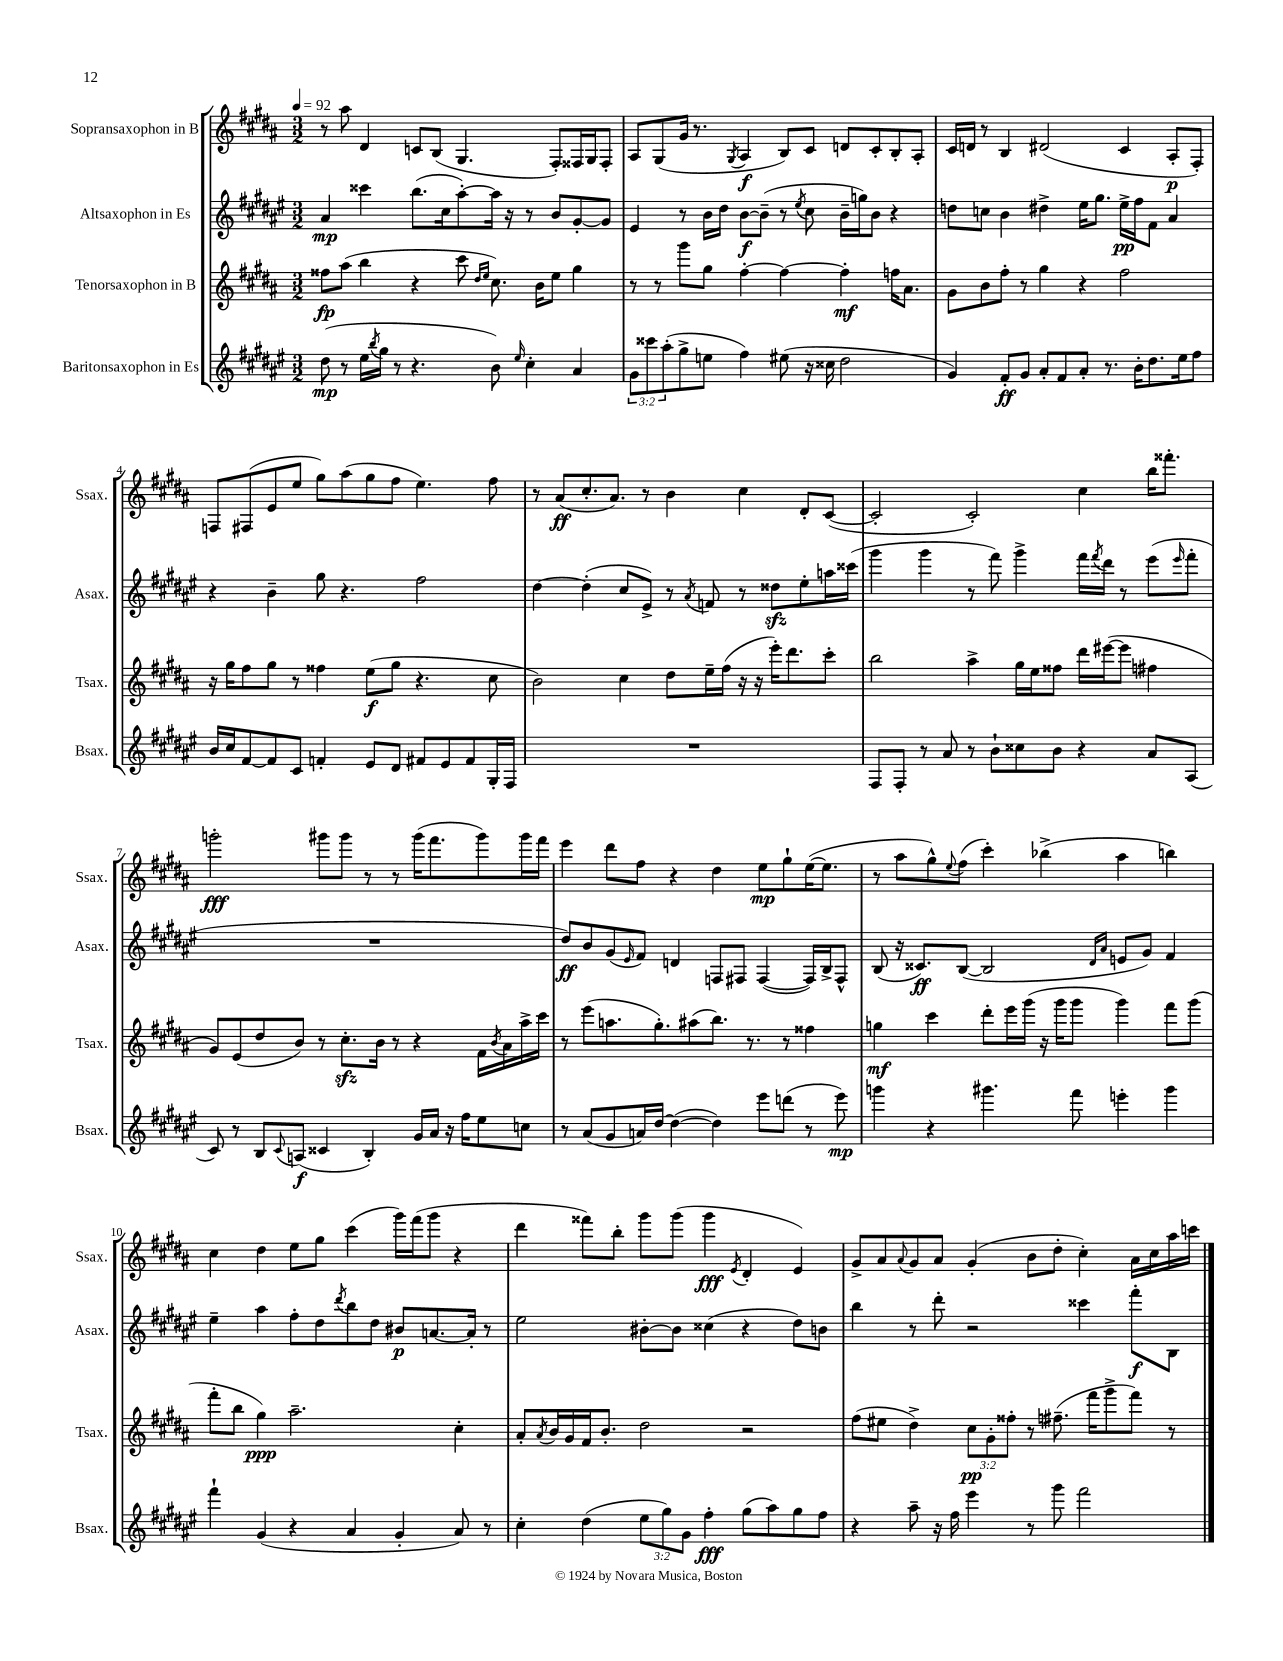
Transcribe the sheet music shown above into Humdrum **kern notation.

**kern	**kern	**kern	**kern
*staff4	*staff3	*staff2	*staff1
*clefG2	*clefG2	*clefG2	*clefG2
*k[f#c#g#d#a#e#]	*k[f#c#g#d#a#]	*k[f#c#g#d#a#e#]	*k[f#c#g#d#a#]
*M3/2	*M3/2	*M3/2	*M3/2
*MM92	*MM92	*MM92	*MM92
(8dd#	8ff##	4a#	8r
8r	(8aa#	.	8aa#
16ee#	4bb	4ccc##	4d#
8qbb	.	.	.
16gg#	.	.	.
8r	.	.	.
4.r	4r	(8.bb	8c
.	.	.	(8B
.	.	16cc#	.
.	8ccc#	[8aa#')	4.G#
.	16qqdd#	.	.
.	16qqee	.	.
8b)	8.cc#)	16aa#]	.
.	.	16r	.
16qqee#	.	.	.
4cc#'	.	8r	.
.	16b	.	.
.	8ee	8b	8F#')
4a#	4gg#	[8g#'	16F##
.	.	.	16G#
.	.	8g#]	8F##'
=	=	=	=
12g#	8r	4e#	8A#
12ccc##	.	.	.
.	8r	.	(8G#
(12aa#'	.	.	.
8gg#^	8ggg#	8r	16g#
.	.	.	8.r
8ee	8gg#	16b	.
.	.	16dd#	.
.	.	.	8qG#
4ff#)	[4ff#'	[8b	4A#
.	.	(8b~]	.
(8ee#	4ff#_	8r	8B)
.	.	8qee#	.
16r	.	8cc#	8c#
16cc##	.	.	.
2dd#	4ff#']	16b~	8d
.	.	16gg)	.
.	.	8b	8c#'
.	16ff	4r	8B'
.	8.a#	.	.
.	.	.	8A#'
=	=	=	=
4g#)	8g#	8dd	16c#
.	.	.	16d
.	8b	8cc	8r
8f#'	8ff#'	4b	4B
8g#	8r	.	.
8a#'	4gg#	4dd#^	(2d#
8f#	.	.	.
8a#'	4r	16ee#	.
.	.	8.gg#	.
8.r	.	.	.
.	2ff#	16ee#^	4c#
16b'	.	16ff#	.
8.dd#	.	8f#	.
.	.	4a#	8A#'
16ee#	.	.	.
8ff#	.	.	8F#')
=	=	=	=
16b	16r	4r	8F
16cc#	16gg#	.	.
[8f#	8ff#	.	(8F#
8f#]	8gg#	4b~	8e
8c#	8r	.	8ee
4f'	4ff##	8gg#	8gg#)
.	.	4.r	(8aa#
8e#	(8ee	.	8gg#
8d#	8gg#	.	8ff#
8f#	4.r	2ff#	4.ee)
8e#	.	.	.
8f#	.	.	.
16G#'	8cc#	.	8ff#
16F#	.	.	.
=	=	=	=
1.r	2b)	[4dd#	8r
.	.	.	(8a#
.	.	(4dd#']	8.cc#'
.	.	.	8.a#)
.	4cc#	8cc#	.
.	.	8e#^)	8r
.	8dd#	8r	4b
.	.	8qa#	.
.	16ee~	8f	.
.	(16ff#	.	.
.	16r	8r	4cc#
.	16r	.	.
.	16eee')	8dd##	.
.	8.ddd#	.	.
.	.	8ee#'	8d#'
.	8ccc#'	16aa	([8c#
.	.	(16ccc##	.
=	=	=	=
8F#	2bb	4ggg#	2c#']
8F#'	.	.	.
8r	.	4ggg#	.
8a#	.	.	.
8r	4aa#^	8r	2c#')
8b`	.	8fff#)	.
8cc##	16gg#	4ggg#^	.
.	16ee	.	.
8b	8ff##	.	.
4r	16ddd#	16fff#	4cc#
.	.	8qfff#	.
.	([16eee#	16ddd#	.
.	8eee#]	8r	.
8a#	4ff#	(8eee#	16bb
.	.	.	8.fff##'
.	.	16qqeee#	.
(8A#	.	8fff#'	.
=	=	=	=
8c#)	8g#)	1.r	2ggg'
8r	(8e	.	.
8B	8dd#	.	.
8qqc#	.	.	.
(8A	8b)	.	.
4c##	8r	.	8ggg#
.	8.cc#'	.	8ggg#
4B')	.	.	8r
.	16b	.	.
.	8r	.	8r
16g#	4r	.	(16ggg#
16a#	.	.	8.fff#
16r	.	.	.
16ff#	.	.	.
8ee#	16f#	.	8ggg#)
.	8qb	.	.
.	16a#	.	.
8cc	16aa#^	.	16ggg#
.	16ccc#	.	16fff#
=	=	=	=
8r	8r	8dd#)	4eee
(8a#	(8eee	8b	.
8g#	8.aa	(8g#	8ddd#
.	.	16qqe#	.
16a)	.	8f#)	8ff#
[16dd#	8.gg#')	.	.
(4dd#_	.	4d	4r
.	(8aa#	.	.
4dd#])	8.bb)	8F	4dd#
.	.	8F#	.
.	8.r	.	.
8eee#	.	([4F#	8ee
(8ddd	8r	.	8gg#`
8r	4ff##	16F#])	([16ee
.	.	16B^	8.ee]
8eee#)	.	8F#^^	.
=	=	=	=
4ggg	4gg	(8B	8r
.	.	16r	8aa#
.	.	8.c##)	.
4r	4ccc#	.	8gg#^^)
.	.	.	8qqee
.	.	([8B	(8ff#
4.ggg#	8ddd#'	2B]	4ccc#')
.	16eee	.	.
.	(16ggg#	.	.
.	16r	.	(4bb-^
.	16ggg#	.	.
8fff#	8ggg#	.	.
.	.	16qqd#	.
.	.	16qqa#	.
4eee'	4ggg#)	8e	4aa#
.	.	8g#)	.
4ggg#	8fff#	4f#	4bb)
.	(8ggg#	.	.
=	=	=	=
4fff#`	8fff#'	4ee#~	4cc#
.	8bb	.	.
(4g#	4gg#)	4aa#	4dd#
4r	2.aa#~	8ff#'	8ee
.	.	8dd#	8gg#
.	.	8qddd#	.
4a#	.	8bb	(4ccc#
.	.	8dd#	.
4g#'	.	8b#	16ggg#)
.	.	.	(16fff#
.	.	[8.a	8ggg#
8a#)	4cc#'	.	4r
.	.	16a']	.
8r	.	8r	.
=	=	=	=
4cc#'	8a#'	2ee#	4ddd#
.	8qa#	.	.
.	16b	.	.
.	16g#	.	.
(4dd#	16f#	.	8fff##)
.	8.b'	.	.
.	.	.	8bb'
12ee#	2dd#	[8b#'	8ggg#
12gg#)	.	.	.
.	.	8b#]	(8ggg#
12g#	.	.	.
4ff#'	.	(4cc##	4ggg#
.	.	.	8qe
(8gg#	2r	4r	4d#'
8aa#)	.	.	.
8gg#	.	8dd#)	4e)
8ff#	.	8b	.
=	=	=	=
4r	(8ff#	4bb	8g#^
.	8ee#	.	8a#
.	.	.	8qqa#
8aa#~	4dd#^)	8r	8g#
16r	.	8ddd#'	8a#
16ff#	.	.	.
4eee#	12cc#	2r	(4g#'
.	12g#'	.	.
.	12ff##'	.	.
8r	8r	.	8b
8ggg#	(8.ff#~	.	8dd#'
2fff#	.	4ccc##	4cc#')
.	16fff#	.	.
.	8ggg#^	.	.
.	8fff#)	8fff#'	16a#
.	.	.	16cc#
.	8r	8B	16aa#
.	.	.	16ccc
==	==	==	==
*-	*-	*-	*-
